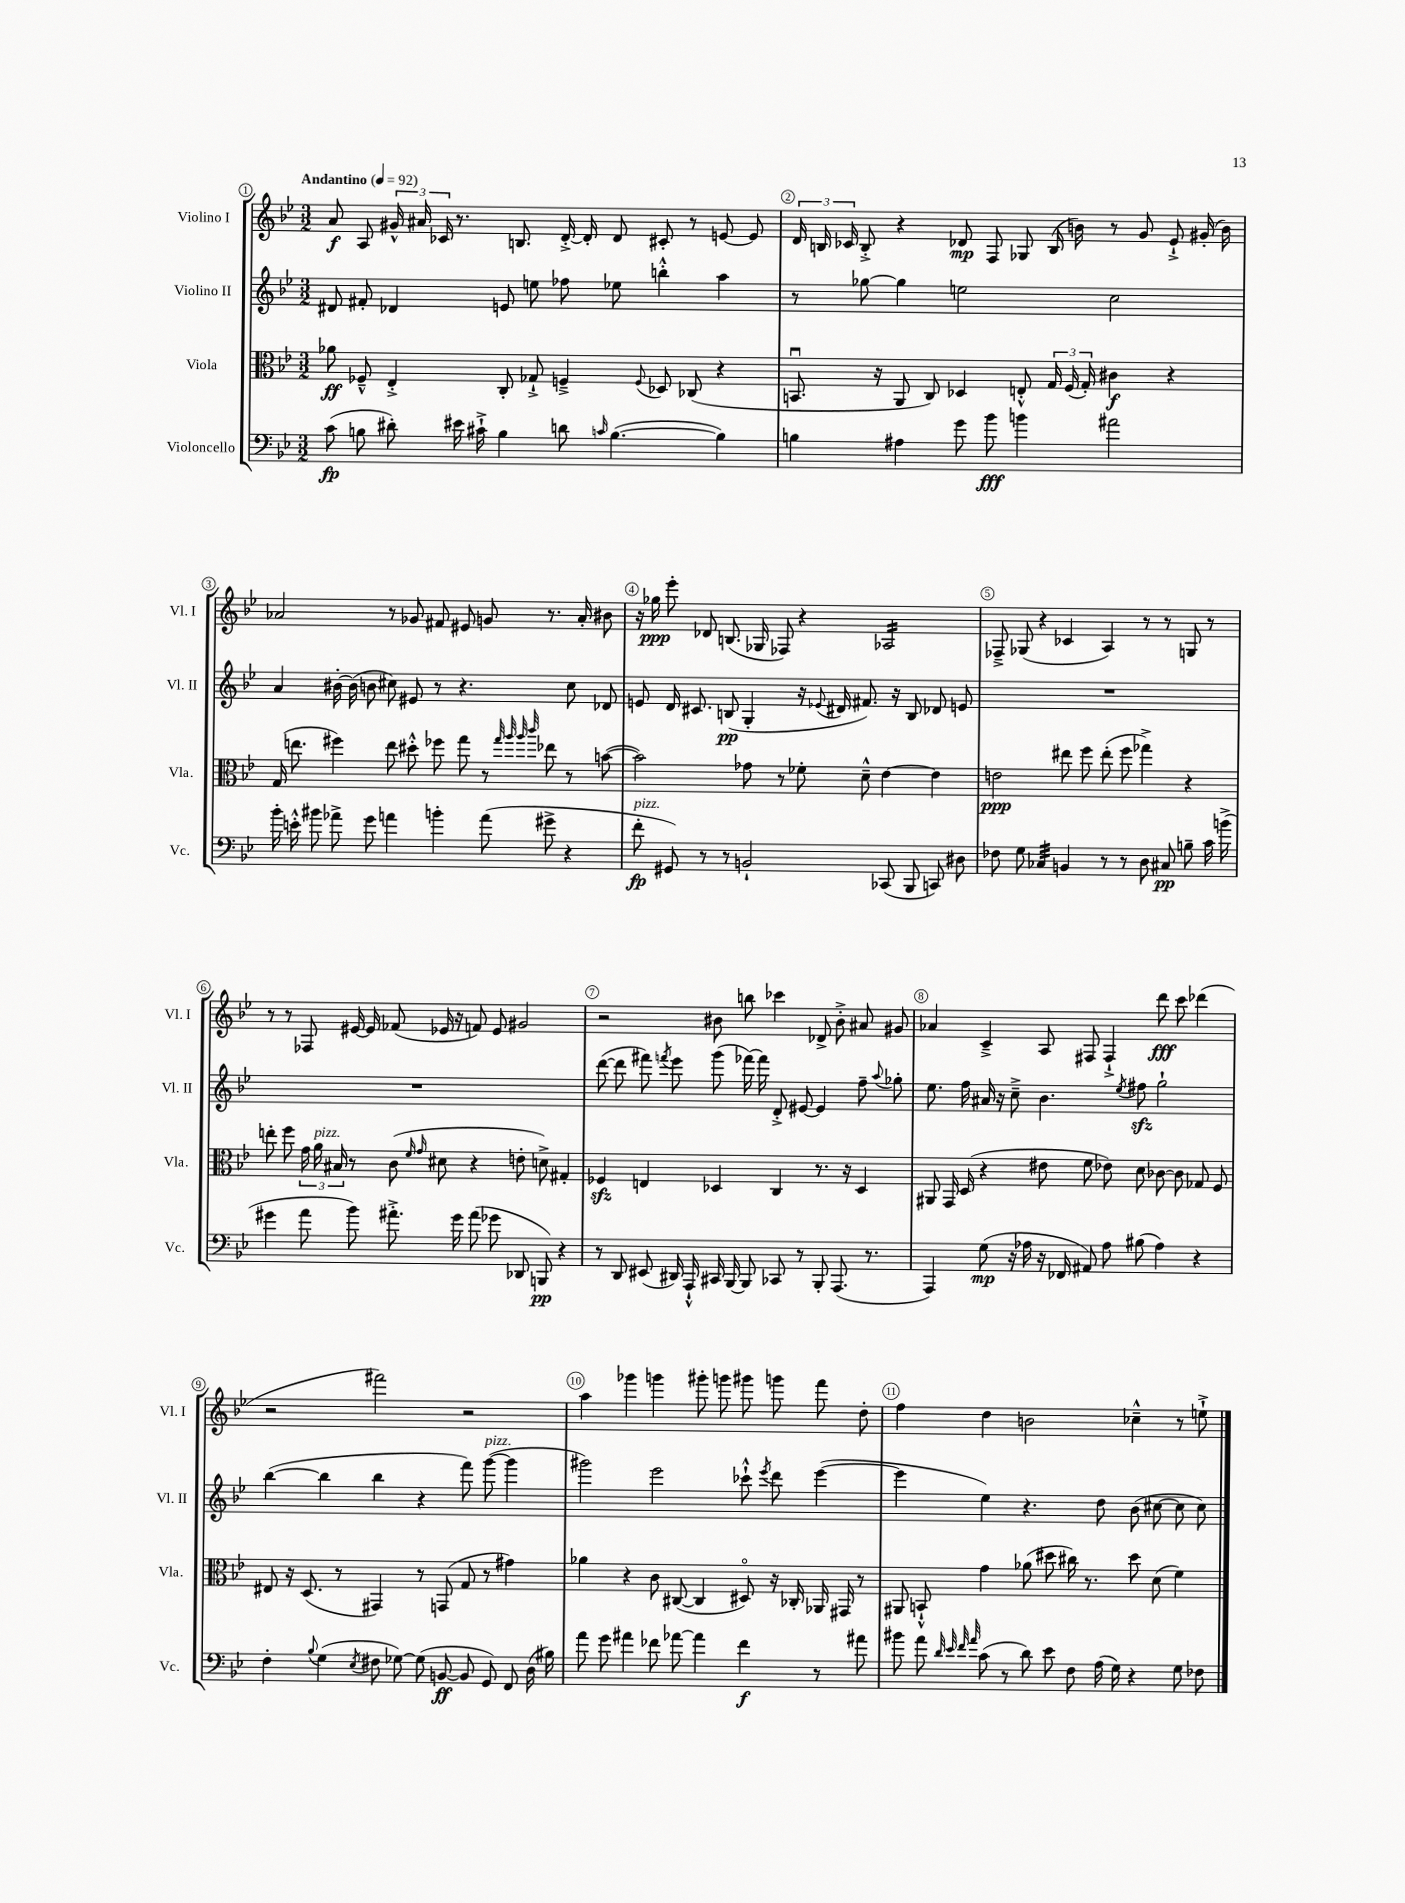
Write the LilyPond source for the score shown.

<<
\new StaffGroup <<
\new Staff = "s0" \with { instrumentName = "Violino I" shortInstrumentName = "Vl. I" } {
    \clef treble \key bes \major \numericTimeSignature \time 3/2 \tempo "Andantino" 4 = 92
    \autoBeamOff a'8\f a8 \tuplet 3/2 { gis'16-^ ais'16 ces'16 } r8. b8. d'16~-.-> d'16-. d'8 cis'8-. r8 e'8~ e'8 |
    \tuplet 3/2 { d'16 b16 ces'16 } b8-.-> r4 des'8\mp f8 ges8 b16( b'16) r8 g'8 ees'8-!-> gis'16-.( b'16) |
    aes'2 r8 ges'8 fis'8 eis'8 g'8 r8. aes'16-. bis'8 |
    r16 ges''16\ppp ees'''8-. des'8 b8.( ges16 fes8) r4 aes2:16 |
    fes8---> ges8( r4 ces'4 a4) r8 r8 g8 r8 |
    r8 r8 fes8 eis'16~ eis'16 fes'8( ees'16 r16 f'8) ees'8 gis'2 |
    r2 bis'8 b''8 ces'''4 des'8-> bis'8-.-> ais'8 gis'8 |
    aes'4 c'4---> a8 fis8 fis4-!-> d'''8\fff c'''8 des'''4( |
    r2 fis'''2) r2 |
    a''4 ges'''4 g'''4 gis'''8-. g'''8 gis'''8 g'''8 f'''8 d''8-. |
    f''4 d''4 b'2 ces''4---^ r8 e''8-!-> \bar "|." |
}
\new Staff = "s1" \with { instrumentName = "Violino II" shortInstrumentName = "Vl. II" } {
    \clef treble \key bes \major \numericTimeSignature \time 3/2
    \autoBeamOff dis'8 fis'8-. des'4 e'8 e''8 fes''8 ees''8 b''4-.-^ a''4 |
    r8 ges''8~ ges''4 e''2 c''2 |
    a'4 bis'16~-. bis'16( b'8 cis''8) eis'8 r8 r4. cis''8 des'8 |
    e'8 d'16 cis'8. b8\pp( g4-. r16 \appoggiatura { ees'8 } dis'16 fis'8.) r16 b8 des'8 e'8 |
    R1. |
    R1. |
    d'''8~( d'''8 fis'''8) \acciaccatura { f'''8 } ees'''8 g'''8( fes'''16~) fes'''16 d'8-.-> eis'8~ eis'4 f''8-- \appoggiatura { a''8 } ges''8-. |
    ees''8. f''16 ais'16 r16 c''8---> bes'4. \acciaccatura { ees''8 } fis''8\sfz g''2-! |
    bes''4~( bes''4 bes''4 r4 f'''8) g'''8~^\markup { \italic "pizz." }( g'''4 |
    gis'''2) ees'''2 ces'''8-!-^ \acciaccatura { ees'''8 } d'''8 ees'''4~( |
    ees'''4 ees''4) r4. d''8 bes'8( cis''8~ cis''8 cis''8) \bar "|." |
}
\new Staff = "s2" \with { instrumentName = "Viola" shortInstrumentName = "Vla." } {
    \clef alto \key bes \major \numericTimeSignature \time 3/2
    \autoBeamOff aes'8\ff fes8---^ ees4-.-> c8-. ges8-!-> f4---> \appoggiatura { f8 } des8 ces8( r4 |
    b,8.\downbow r16 a,8 c8) des4 e8-.-^ \tuplet 3/2 { g16 f16( g16-.) } cis'4\f r4 |
    g16( e''8. fis''4) e''8 dis''8-.-^ fes''8 g''8 r8 \grace { g''32 a''32 a''32 c'''32 } ees''8 r8 b'8~( |
    b'2) ges'8 r8 fes'8-. d'8---^ ees'4~ ees'4 |
    e'2\ppp eis''8 f''8 eis''8-.( f''8 ges''4->) r4 |
    e''8-. f''8 \tuplet 3/2 { g'16 a'16^\markup { \italic "pizz." } bis16 } r8 c'8( \grace { f'16 g'16 } dis'8 r4 e'8-. d'8->) gis4-. |
    fes4\sfz e4 des4 c4 r8. r16 des4 |
    ais,8 g,16 d16( r4 eis'8 f'8 ees'8) d'8 ces'8~ ces'8 ges8 f8 |
    eis8 r16 d8.( r8 gis,4) r8 g,8( g8 r8 gis'4) |
    aes'4 r4 c'8 cis8~( cis4 dis8\flageolet) r16 ces16-. aes,16 gis,16 r8 |
    ais,8 b,8-!-^ g'4 aes'8( dis''8 cis''16) r8. dis''8 d'8( f'4) \bar "|." |
}
\new Staff = "s3" \with { instrumentName = "Violoncello" shortInstrumentName = "Vc." } {
    \clef bass \key bes \major \numericTimeSignature \time 3/2
    \autoBeamOff c'8\fp( b8 dis'8-.) eis'16 cis'16-!-> b4 d'8 \grace { c'16 } b4.~( b4) |
    b4 ais4 g'8 bes'8\fff b'4 ais'2 |
    bes'16-. e'16-.-^ bis'8 aes'8-> g'8 a'4 b'4-. a'8( gis'8-> r4 |
    f'8-.\fp^\markup { \italic "pizz." } gis,8) r8 r8 b,2-! ces,8( bes,,8 c,8) dis8 |
    fes8 g8 ces4:32 b,4 r8 r8 d8 cis8\pp b8-- c'16 b'16->( |
    gis'4 a'8 bes'8) ais'8.-.-> gis'16 ais'8( ges'8 des,8 b,,8\pp) r4 |
    r8 d,8 eis,8( dis,16) a,,16-!-^ cis,16 bes,,16~ bes,,8 ces,8 r8 bes,,8-. a,,8.( r8. |
    a,,4) g8\mp( r16 aes16 r16 fes,16 ais,8) aes8 bis8( aes4) r4 |
    f4-. \appoggiatura { bes8 } g4( \acciaccatura { ees8 } fis8 ges8~) ges8( b,8~\ff b,8 g,8) f,8 d16( bis16) |
    a'8 g'8 ais'4 fes'8 aes'8~ aes'4 fes'4\f r8 ais'8 |
    bis'8 a'8 \grace { d'32 ees'32 f'32 a'32 } c'8( r8 d'8) ees'8 f8 a16( g16) r4 g8 fes8 \bar "|." |
}
>>
>>
\layout { \context { \Score \override BarNumber.break-visibility = ##(#f #t #t) barNumberVisibility = #all-bar-numbers-visible \override BarNumber.stencil = #(make-stencil-circler 0.1 0.3 ly:text-interface::print) } }
